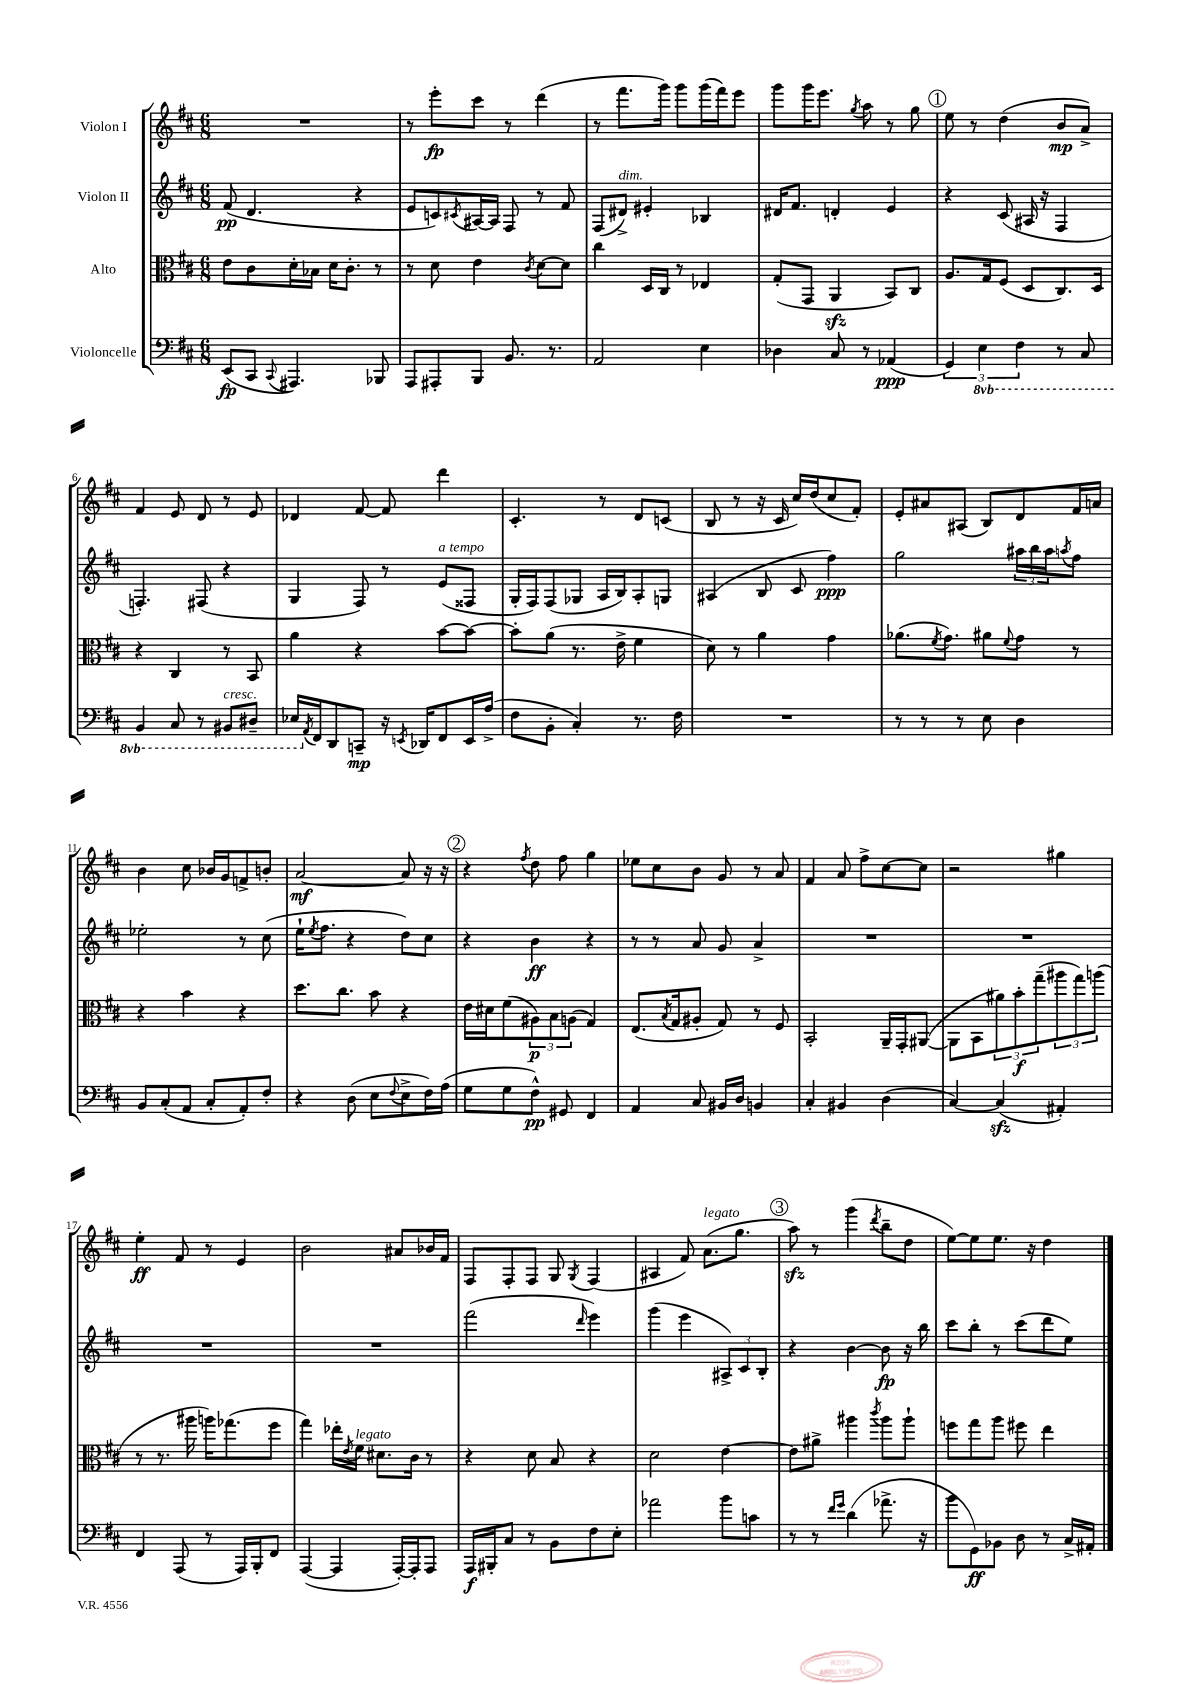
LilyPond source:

<<
\new StaffGroup <<
\new Staff = "s0" \with { instrumentName = "Violon I" } {
    \clef treble \key d \major \numericTimeSignature \time 6/8
    R2. |
    r8 e'''8-.\fp cis'''8 r8 d'''4( |
    r8 fis'''8. g'''16) g'''8 g'''16( fis'''16) e'''8 |
    g'''8 g'''16 e'''8. \acciaccatura { g''8 } a''8 r8 g''8 |
    \mark \markup { \circle "1" } e''8 r8 d''4( b'8\mp a'8->) |
    fis'4 e'8 d'8 r8 e'8 |
    des'4 fis'8~ fis'8 d'''4 |
    cis'4.-. r8 d'8 c'8( |
    b8 r8 r16 cis'16 cis''16) d''16( cis''8 fis'8-.) |
    e'8-. ais'8 ais8( b8) d'8 fis'16 a'16 |
    b'4 cis''8 bes'16 g'16 f'8-> b'8-. |
    a'2~\mf a'8 r16 r16 |
    \mark \markup { \circle "2" } r4 \acciaccatura { fis''8 } d''8 fis''8 g''4 |
    ees''8 cis''8 b'8 g'8 r8 a'8 |
    fis'4 a'8 fis''8-> cis''8~ cis''8 |
    r2 gis''4 |
    e''4-.\ff fis'8 r8 e'4 |
    b'2 ais'8 bes'16 fis'16 |
    fis8 fis8-. fis8 g8 \acciaccatura { g8 } fis4( |
    ais4 fis'8) a'8.^\markup { \italic "legato" }( g''8. |
    \mark \markup { \circle "3" } a''8\sfz) r8 g'''4( \acciaccatura { d'''8 } b''8-- d''8 |
    e''8~) e''8 e''8. r16 d''4 \bar "|." |
}
\new Staff = "s1" \with { instrumentName = "Violon II" } {
    \clef treble \key d \major \numericTimeSignature \time 6/8
    fis'8\pp( d'4. r4 |
    e'8 c'8) \acciaccatura { cis'8 } ais16~ ais16 fis8 r8 fis'8 |
    fis8( dis'8->^\markup { \italic "dim." }) eis'4-. bes4 |
    dis'16 fis'8. d'4-. e'4 |
    \mark \markup { \circle "1" } r4 cis'8( ais16 r16 fis4 |
    f4.-.) fis8( r4 |
    g4 fis8) r8 e'8^\markup { \italic "a tempo" }( fisis8 |
    g16-. fis16) fis8( ges8 a16 b16) a8-. g8 |
    ais4( b8 cis'8 fis''4\ppp) |
    g''2 \tuplet 3/2 { ais''16 b''16 ais''16 } \acciaccatura { a''8 } fis''8 |
    ees''2-. r8 cis''8( |
    e''16-! \acciaccatura { e''8 } fis''8. r4 d''8) cis''8 |
    \mark \markup { \circle "2" } r4 b'4\ff r4 |
    r8 r8 a'8 g'8 a'4-> |
    R2. |
    R2. |
    R2. |
    R2. |
    fis'''2( \grace { d'''16 } e'''4) |
    g'''4( e'''4 \tuplet 3/2 { ais8->) cis'8 b8-. } |
    \mark \markup { \circle "3" } r4 b'4~ b'8\fp r16 b''16 |
    cis'''8 b''8-. r8 cis'''8( d'''8 e''8) \bar "|." |
}
\new Staff = "s2" \with { instrumentName = "Alto" } {
    \clef alto \key d \major \numericTimeSignature \time 6/8
    e'8 cis'8 d'16-. bes16 d'16 cis'8.-. r8 |
    r8 d'8 e'4 \acciaccatura { cis'8 } d'8~ d'8 |
    cis''4 d16 cis16 r8 ees4 |
    g8-.( g,8 a,4\sfz b,8) cis8 |
    \mark \markup { \circle "1" } a8. g16 fis8( d8 cis8.) d16 |
    r4 cis4 r8 b,8 |
    a'4 r4 b'8~ b'8~ |
    b'8-. a'8( r8. e'16-> fis'4 |
    d'8) r8 a'4 g'4 |
    aes'8.( \acciaccatura { fis'8 } g'8.) ais'8 \appoggiatura { fis'8 } g'8 r8 |
    r4 b'4 r4 |
    d''8. cis''8. b'8 r4 |
    \mark \markup { \circle "2" } e'16 dis'16 fis'8( \tuplet 3/2 { ais8\p) b8 a8( } g4) |
    e8.( \acciaccatura { b8 } g16 ais8-. g8) r8 fis8 |
    b,2-. a,16-- g,16-. ais,8~( |
    ais,8 b,8 \tuplet 3/2 { ais'8) b'8-.\f g''8--( } \tuplet 3/2 { ais''8 g''8) a''8( } |
    r8 r8. ais''16 a''16) ges''8.( fis''8 |
    g''4) ees''16-. \acciaccatura { e'8 } fis'16^\markup { \italic "legato" } dis'8. cis'16 r8 |
    r4 d'8 b8 r4 |
    d'2 e'4~ |
    \mark \markup { \circle "3" } e'8 ais'8-> ais''4 \acciaccatura { cis'''8 } ais''8 ais''8-! |
    f''8 g''8 a''8 fis''8 e''4 \bar "|." |
}
\new Staff = "s3" \with { instrumentName = "Violoncelle" } {
    \clef bass \key d \major \numericTimeSignature \time 6/8 \set Staff.ottavationMarkups = #ottavation-simple-ordinals
    e,8\fp( cis,8 \appoggiatura { cis,8 } ais,,4.) bes,,8 |
    a,,8 ais,,8-. b,,8 b,8. r8. |
    a,2 e4 |
    des4 cis8 r8 aes,4\ppp( |
    \mark \markup { \circle "1" } \tuplet 3/2 { g,4) \ottava #-1 e,4 fis,4 } r8 cis,8 |
    b,,4 cis,8 r8 bis,,8^\markup { \italic "cresc." } dis,8-- |
    ees,16 \ottava #0 \acciaccatura { a,8 } fis,16 d,8 c,8--\mp r16 \acciaccatura { e,8 } des,16 fis,8 e,16 a16->( |
    fis8 b,8-. cis4-.) r8. fis16 |
    R2. |
    r8 r8 r8 e8 d4 |
    b,8 cis8-.( a,8 cis8-. a,8-.) fis8-. |
    r4 d8( e8 \appoggiatura { fis8 } e8-> fis16) a16( |
    \mark \markup { \circle "2" } g8 g8 fis8-^\pp) gis,8 fis,4 |
    a,4 cis8 bis,16 d16 b,4 |
    cis4-. bis,4 d4( |
    cis4~) cis4\sfz( ais,4-.) |
    fis,4 a,,8( r8 a,,16) b,,16-. fis,8 |
    a,,4~( a,,4 a,,16~-.) a,,16-. a,,8 |
    a,,16\f bis,,16-. cis8 r8 b,8 fis8 e8-. |
    aes'2 b'8 c'8 |
    \mark \markup { \circle "3" } r8 r8 \grace { fis'16 g'16 } d'4( aes'8.-> r16 |
    b'8 g,8\ff) bes,8 d8 r8 cis16-> ais,16-. \bar "|." |
}
>>
>>
